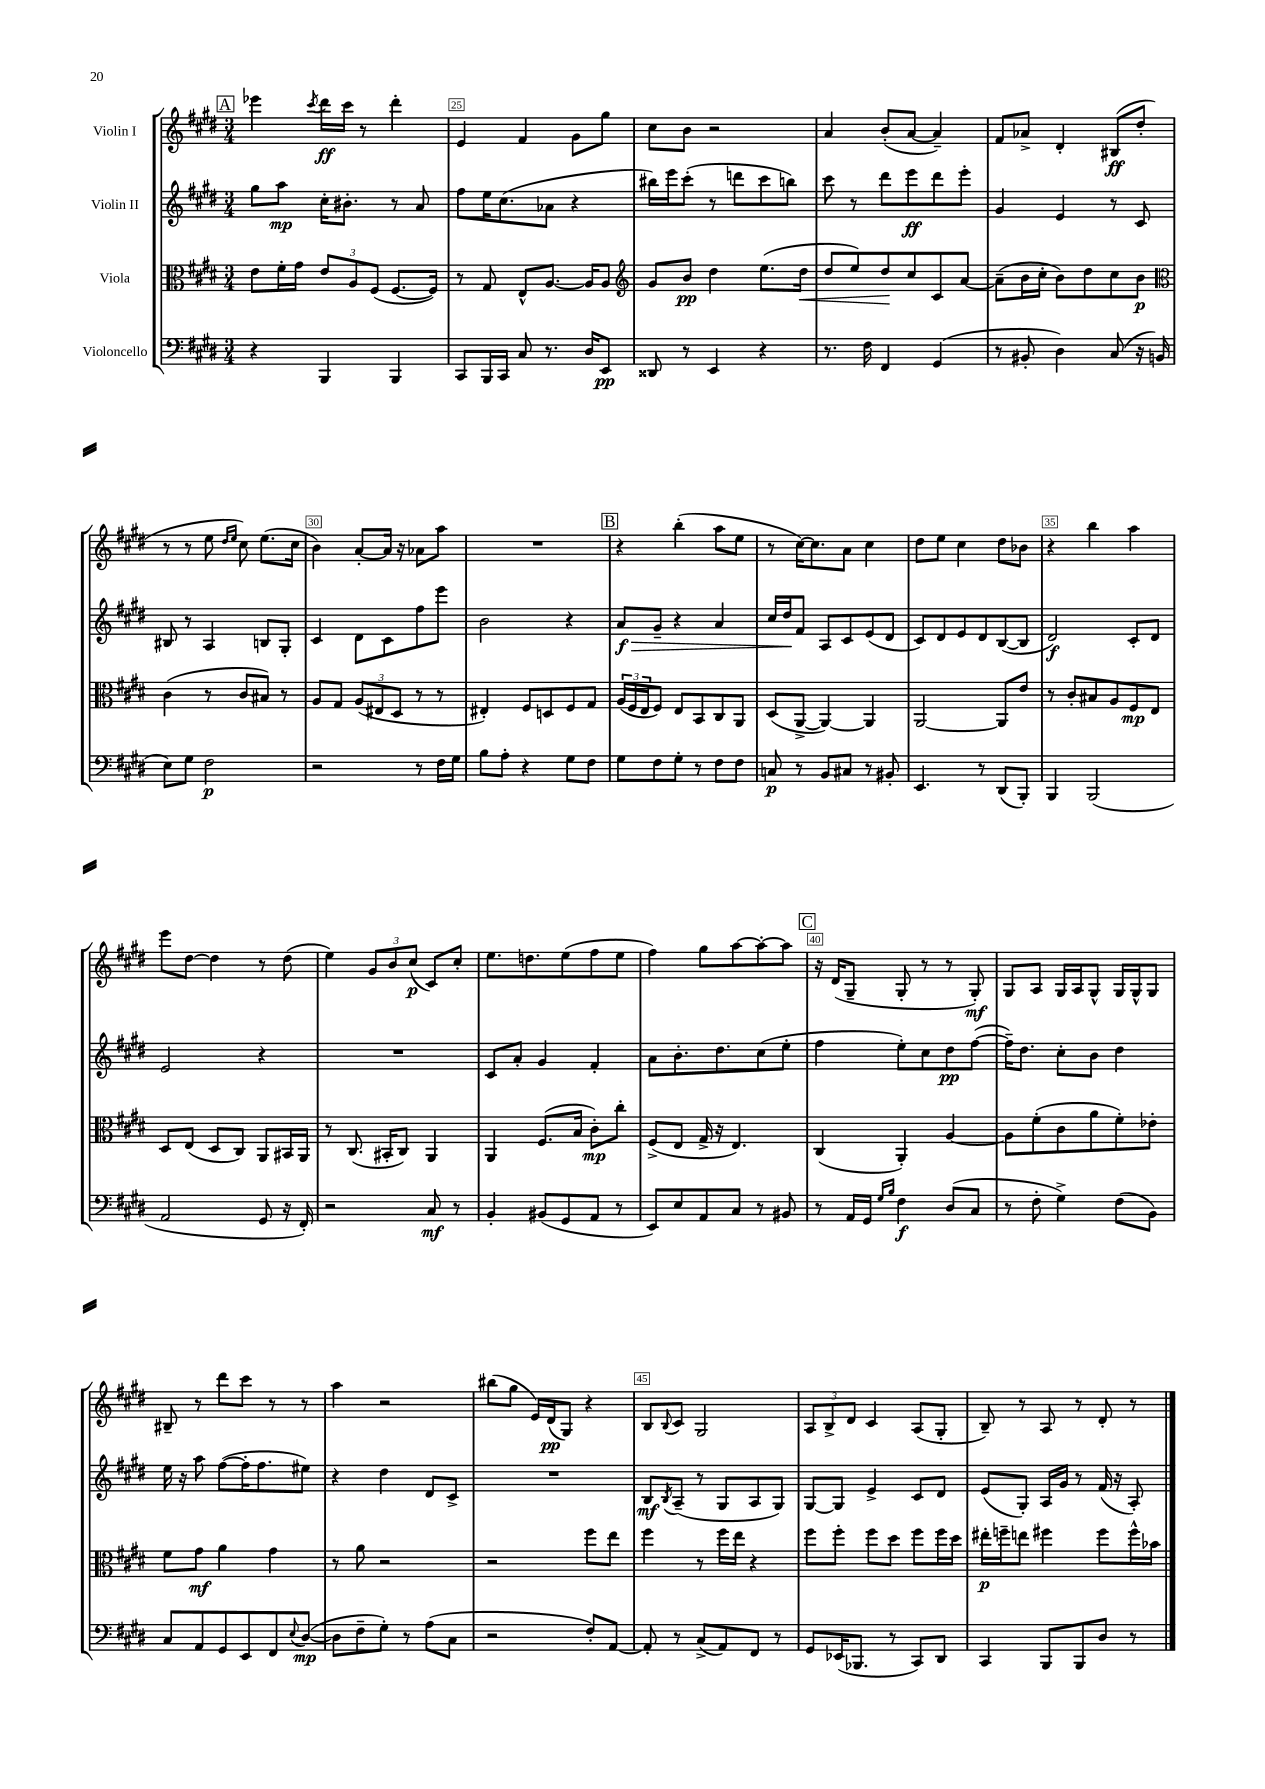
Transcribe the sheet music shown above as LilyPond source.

<<
\new StaffGroup <<
\new Staff = "s0" \with { instrumentName = "Violin I" } {
    \clef treble \key e \major \numericTimeSignature \time 3/4
    \mark \markup { \box "A" } ees'''4 \acciaccatura { cis'''8 } dis'''16\ff cis'''16 r8 dis'''4-. |
    e'4 fis'4 gis'8 gis''8 |
    cis''8 b'8 r2 |
    a'4 b'8-.( a'8~ a'4--) |
    fis'8 aes'8-> dis'4-. bis8\ff( dis''8-. |
    r8 r8 e''8 \grace { dis''16 e''16 } cis''8) e''8.( cis''16 |
    b'4) a'8~-. a'16 r16 aes'8 a''8 |
    R2. |
    \mark \markup { \box "B" } r4 b''4-.( a''8 e''8 |
    r8 cis''16~) cis''8. a'8 cis''4 |
    dis''8 e''8 cis''4 dis''8 bes'8 |
    r4 b''4 a''4 |
    e'''8 dis''8~ dis''4 r8 dis''8( |
    e''4) \tuplet 3/2 { gis'8 b'8 cis''8\p( } cis'8) cis''8-. |
    e''8. d''8. e''8( fis''8 e''8 |
    fis''4) gis''8 a''8~ a''8~-. a''8 |
    \mark \markup { \box "C" } r16 dis'16( gis8-- gis8-. r8 r8 gis8-.\mf) |
    gis8 a8 gis16 a16 gis8-^ gis16 gis16-^ gis8 |
    bis8-- r8 dis'''8 cis'''8 r8 r8 |
    a''4 r2 |
    bis''8( gis''8 e'16) dis'16\pp( gis8) r4 |
    b8 \appoggiatura { b8 } cis'8 gis2 |
    \tuplet 3/2 { a8 b8-> dis'8 } cis'4 a8( gis8-. |
    b8--) r8 a8 r8 dis'8-. r8 \bar "|." |
}
\new Staff = "s1" \with { instrumentName = "Violin II" } {
    \clef treble \key e \major \numericTimeSignature \time 3/4
    \mark \markup { \box "A" } gis''8 a''8\mp cis''16-. bis'8.-. r8 a'8 |
    fis''8 e''16 cis''8.( aes'8 r4 |
    bis''16) e'''16 cis'''8-.( r8 d'''8 cis'''8 b''8) |
    cis'''8 r8 dis'''8 e'''8\ff dis'''8 e'''8-. |
    gis'4 e'4 r8 cis'8 |
    bis8 r8 a4 b8 gis8-. |
    cis'4 dis'8 cis'8 fis''8 e'''8 |
    b'2 r4 |
    \mark \markup { \box "B" } a'8\f\> gis'8-- r4 a'4 |
    cis''16 dis''16\! fis'8 a8 cis'8 e'8( dis'8 |
    cis'8) dis'8 e'8 dis'8 b8~( b8 |
    dis'2\f) cis'8-. dis'8 |
    e'2 r4 |
    R2. |
    cis'8 a'8-. gis'4 fis'4-. |
    a'8 b'8.-. dis''8. cis''8( e''8-. |
    \mark \markup { \box "C" } fis''4 e''8-.) cis''8 dis''8\pp fis''8~( |
    fis''16--) dis''8. cis''8-. b'8 dis''4 |
    e''16 r16 a''8 fis''8~( fis''16-. fis''8. eis''8) |
    r4 dis''4 dis'8 cis'8-> |
    R2. |
    b8\mf \acciaccatura { b8 } a8--( r8 gis8 a8 gis8) |
    gis8~ gis8 e'4-> cis'8 dis'8 |
    e'8( gis8-.) a16 gis'16 r8 fis'16( r16 a8-.) \bar "|." |
}
\new Staff = "s2" \with { instrumentName = "Viola" } {
    \clef alto \key e \major \numericTimeSignature \time 3/4
    \mark \markup { \box "A" } e'8 fis'16-. gis'16 \tuplet 3/2 { e'8 a8 fis8( } fis8.~ fis16) |
    r8 gis8 e8-^ a8.~ a16 a8 |
    \clef treble gis'8 b'8\pp dis''4 e''8.( dis''16\< |
    dis''8 e''8) dis''8\! cis''8 cis'8 a'8~ |
    a'8--( b'16 cis''16-. b'8) dis''8 cis''8 b'8\p |
    \clef alto cis'4( r8 cis'8 bis8) r8 |
    a8 gis8 \tuplet 3/2 { a8( eis8 dis8 } r8 r8 |
    eis4-.) fis8 d8 fis8 gis8 |
    \mark \markup { \box "B" } \tuplet 3/2 { a16( fis16 e16 } fis8) e8 b,8 cis8 a,8 |
    dis8( a,8~-> a,4~) a,4 |
    a,2~ a,8 e'8 |
    r8 cis'8-. bis8 a8 fis8\mp e8 |
    dis8 e8( dis8 cis8) a,8 bis,16 a,16 |
    r8 cis8.( bis,16-. cis8) a,4 |
    a,4 fis8.( b16 cis'8-.\mp) cis''8-. |
    fis8->( e8 gis16-> r16 e4.) |
    \mark \markup { \box "C" } cis4( a,4-.) a4~ |
    a8 fis'8-.( cis'8 a'8 fis'8-.) ees'8-. |
    fis'8 gis'8\mf a'4 gis'4 |
    r8 a'8 r2 |
    r2 fis''8 e''8 |
    fis''4 r8 fis''16 e''16 r4 |
    fis''8 fis''8-. fis''8 dis''8 fis''8 fis''16 dis''16 |
    eis''16-.\p f''16-- e''8 fis''4 fis''8 fis''16-^ bes'16 \bar "|." |
}
\new Staff = "s3" \with { instrumentName = "Violoncello" } {
    \clef bass \key e \major \numericTimeSignature \time 3/4
    \mark \markup { \box "A" } r4 b,,4 b,,4 |
    cis,8 b,,16 cis,16 cis8 r8. dis16 e,8\pp |
    disis,8 r8 e,4 r4 |
    r8. fis16 fis,4 gis,4( |
    r8 bis,8-. dis4) cis8( r16 b,16 |
    e8) gis8 fis2\p |
    r2 r8 fis16 gis16 |
    b8 a8-. r4 gis8 fis8 |
    \mark \markup { \box "B" } gis8 fis8 gis8-. r8 fis8 fis8 |
    c8\p r8 b,8 cis8 r8 bis,8-. |
    e,4. r8 dis,8( b,,8-.) |
    b,,4 b,,2( |
    a,2 gis,8 r16 fis,16-.) |
    r2 cis8\mf r8 |
    b,4-. bis,8( gis,8 a,8 r8 |
    e,8) e8 a,8 cis8 r8 bis,8 |
    \mark \markup { \box "C" } r8 a,16 gis,16 \grace { gis16 b16 } fis4\f dis8( cis8 |
    r8 fis8-. gis4->) fis8( b,8) |
    cis8 a,8 gis,8 e,8 fis,8 \appoggiatura { e8 } dis8~\mp( |
    dis8 fis8-- gis8-.) r8 a8( cis8 |
    r2 fis8-.) a,8~ |
    a,8-. r8 cis8->( a,8) fis,8 r8 |
    gis,8 ees,16( bes,,8. r8 cis,8) dis,8 |
    cis,4 b,,8 b,,8 dis8 r8 \bar "|." |
}
>>
>>
\layout { \context { \Score currentBarNumber = #24 \override BarNumber.break-visibility = ##(#f #t #t) barNumberVisibility = #(every-nth-bar-number-visible 5) \override BarNumber.stencil = #(make-stencil-boxer 0.1 0.3 ly:text-interface::print) } }
